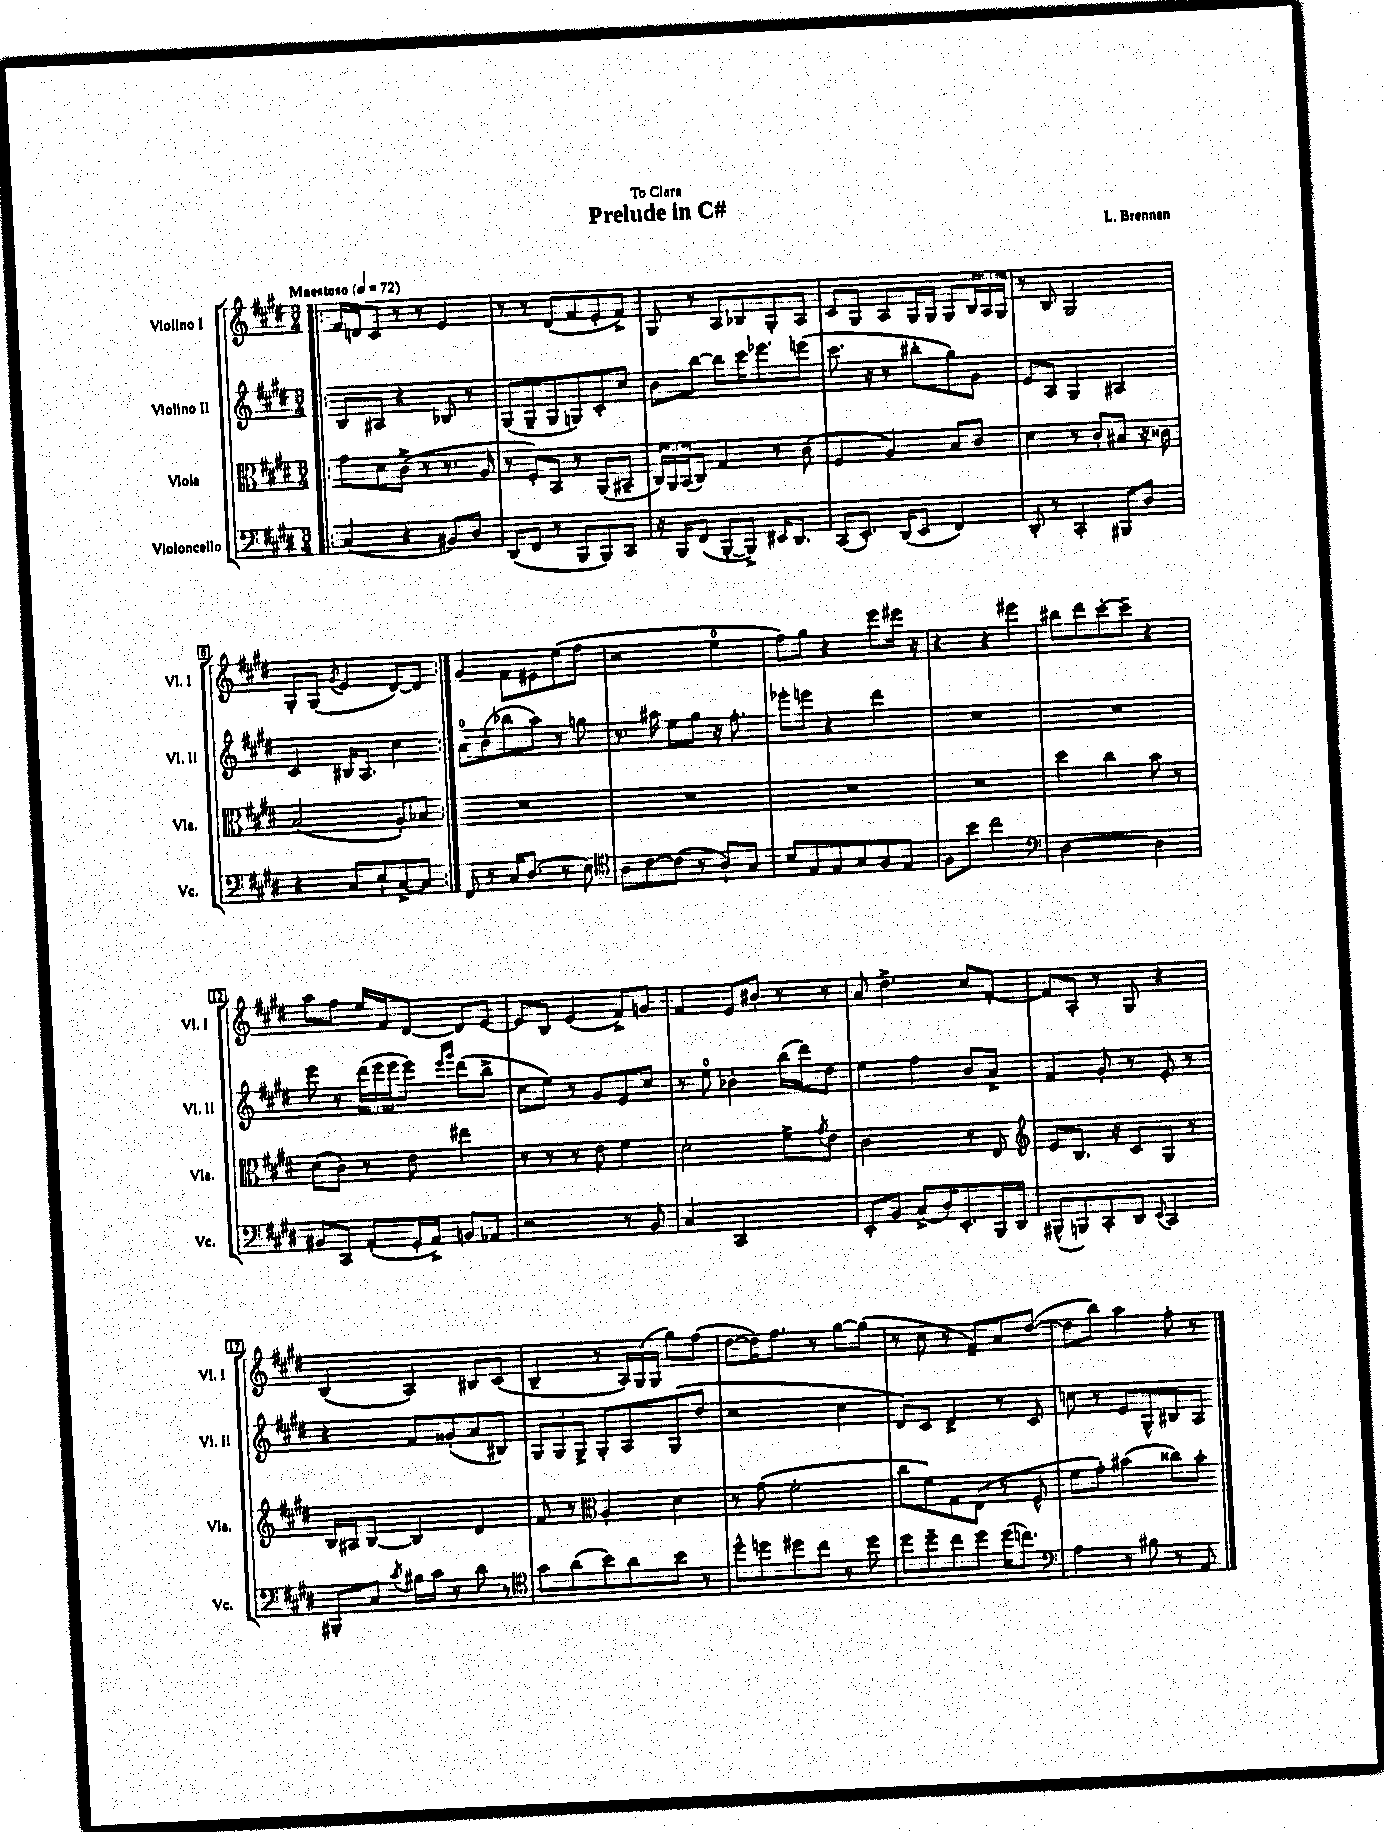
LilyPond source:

\header { title = "Prelude in C#" composer = "L. Brennan" dedication = "To Clara" }
<<
\new StaffGroup <<
\new Staff = "s0" \with { instrumentName = "Violino I" shortInstrumentName = "Vl. I" } {
    \clef treble \key e \major \numericTimeSignature \time 3/4 \tempo "Maestoso" 4 = 72
    \repeat volta 2 { \bar ".|:" fis'16 d'16 cis'8 r8 r8 e'4 |
    r8 r8 dis'8( fis'8 e'8-. fis'8->) |
    gis8 r8 a8 bes8 gis8-. a8 |
    cis'8 gis8 a8 gis16 gis16 gis8 \tuplet 3/2 { b16 a16 gis16 } |
    r8 b8 gis2 |
    gis8-. gis8( \acciaccatura { gis'8 } e'4 dis'8~) dis'8 | }
    gis'4 fis'8 eis'8 e''8( fis''8 |
    r2 e''4-0 |
    fis''8) gis''8 r4 e'''8 eis'''16 r16 |
    r4 r4 eis'''4 |
    bis''8 dis'''8 cis'''8~-. cis'''8-- r4 |
    a''8 fis''8 e''16 fis'16 dis'8~ dis'8 e'8~ |
    e'8 b8 e'4( fis'8->) g'8 |
    fis'4 e'8 bis'8-. r8 r8 |
    a'8 dis''4.-> cis''8 fis'8~-. |
    fis'8 a8-. r8 gis8 r4 |
    b4( a4) bis8 cis'8( |
    b4-- r8 \tuplet 3/2 { a16) gis16( gis16 } gis''8) fis''8( |
    dis''8~ dis''16) fis''8. r8 gis''8~ gis''8( |
    r8 cis''8 r8 fis'8--) a'8 dis''8~( |
    dis''8 b''8) a''4 fis''8-. r8 \bar "|." |
}
\new Staff = "s1" \with { instrumentName = "Violino II" shortInstrumentName = "Vl. II" } {
    \clef treble \key e \major \numericTimeSignature \time 3/4
    \repeat volta 2 { \bar ".|:" b8 ais8 r4 bes8 r8 |
    gis8( gis8-- gis8 g8) cis'8-. cis''8 |
    b'8 b''8~ b''8 cis'''16 ees'''8. e'''8( |
    cis'''8. r16 r8 bis''8-. gis''8) gis'8 |
    e'8 a8 gis4 ais4 |
    cis'4 bis16 a8. cis''4 | }
    a'8-0 b'8-.( bes''8 a''8) r8 g''8 |
    r8. ais''16 e''8 gis''8 r16 fis''8.-. |
    ees'''8-. e'''8 r4 dis'''4 |
    R2. |
    R2. |
    e'''8 r8 \tuplet 3/2 { dis'''16( e'''16 e'''16 } e'''8) \grace { e'''16 gis'''16 } dis'''8( b''8-> |
    cis''8 e''8) r8 gis'8 e'8 cis''8 |
    r8 e''8-0 bes'4-. b''16( dis'''16) dis''8 |
    e''4 fis''4 b'8 a'8-> |
    fis'4 gis'8-. r8 e'8-. r8 |
    r4 fis'8 gisis'8-.( a'8 bis8) |
    \tuplet 3/2 { gis8 gis8 gis8-> } gis8-. a8 gis8( dis''8 |
    r2 cis''4 |
    dis'8) cis'8 dis'4-> r8 cis'8 |
    c''8 r8 e'8 gis8-^ bis8 a8 \bar "|." |
}
\new Staff = "s2" \with { instrumentName = "Viola" shortInstrumentName = "Vla." } {
    \clef alto \key e \major \numericTimeSignature \time 3/4
    \repeat volta 2 { \bar ".|:" gis'8 dis'8 cis'8->( r8 r8. a16 |
    r8 fis8-.) b,8 r8 a,8( bis,8-- |
    \tuplet 3/2 { cis16) a,16 b,16( } cis8) gis4 r8 cis'8( |
    fis4 a4) b8 cis'8 |
    dis'4 r8 cis'8-. bis8 r16 cisis'16 |
    b2( a8-.) bes8 | }
    R2. |
    R2. |
    R2. |
    R2. |
    dis''4 cis''4 b'8 r8 |
    dis'8( cis'8) r8 e'8 eis''4 |
    r8 r8 r8 e'8 fis'4 |
    dis'2-. fis'8-> \acciaccatura { gis'8 } e'8 |
    cis'2 r8 e8 |
    \clef treble e'8 b8. r16 cis'8 gis8 r8 |
    b16 ais16 b8~ b4 dis'4 |
    fis'8 r8 \clef alto a4-. dis'4 |
    r8 gis'8( fis'2-. |
    cis''8 fis'8) gis8 e8( r8 fis8-^ |
    fis'8 gis'8-.) bis'4( cisis''8) bis'8-. \bar "|." |
}
\new Staff = "s3" \with { instrumentName = "Violoncello" shortInstrumentName = "Vc." } {
    \clef bass \key e \major \numericTimeSignature \time 3/4
    \repeat volta 2 { \bar ".|:" cis4( r4 bis,8) dis8 |
    dis,8( fis,8 r8 b,,8 b,,8) cis,8 |
    r16 b,,16 fis,8( b,,8~-. b,,8->) eis,16 dis,8. |
    cis,8( e,8.-.) dis,16( e,8 fis,4) |
    dis,8-. r8 cis,4-. bis,,8 dis8 |
    r4 cis8 e8-! cis8~-> cis8 | }
    fis,8 r8 cis16 dis8.( r8 e8) |
    \clef tenor a8 cis'8~ cis'8( r8 a8-!) gis8 |
    b8 e8 e8 gis8 fis8 e8 |
    fis8 b'8 cis''2 |
    \clef bass dis2~ dis4 |
    bis,8 cis,8 a,8-.( gis,16-. a,16->) b,8 aes,8 |
    r2 r8 b,8 |
    cis4 cis,2 |
    e,8-. b,8 cis8->( dis16) e,8.-. b,,16 dis,16 |
    bis,,8-^( b,,8) cis,8-. dis,8 \appoggiatura { e,8 } cis,4 |
    bis,,8-. cis8 \acciaccatura { cis'8 } bis16 cis'16 r8 dis'8 r8 |
    \clef tenor gis'8 a'8( b'8) a'8 b'8 r8 |
    dis''8-^ d''8 dis''8 cis''8 r8 dis''8 |
    dis''8 dis''8-- cis''8 dis''8 dis''16( c''8.) |
    \clef bass a4 r8 bis8 r8 a,8 \bar "|." |
}
>>
>>
\layout { \context { \Score \override BarNumber.stencil = #(make-stencil-boxer 0.1 0.3 ly:text-interface::print) } }
